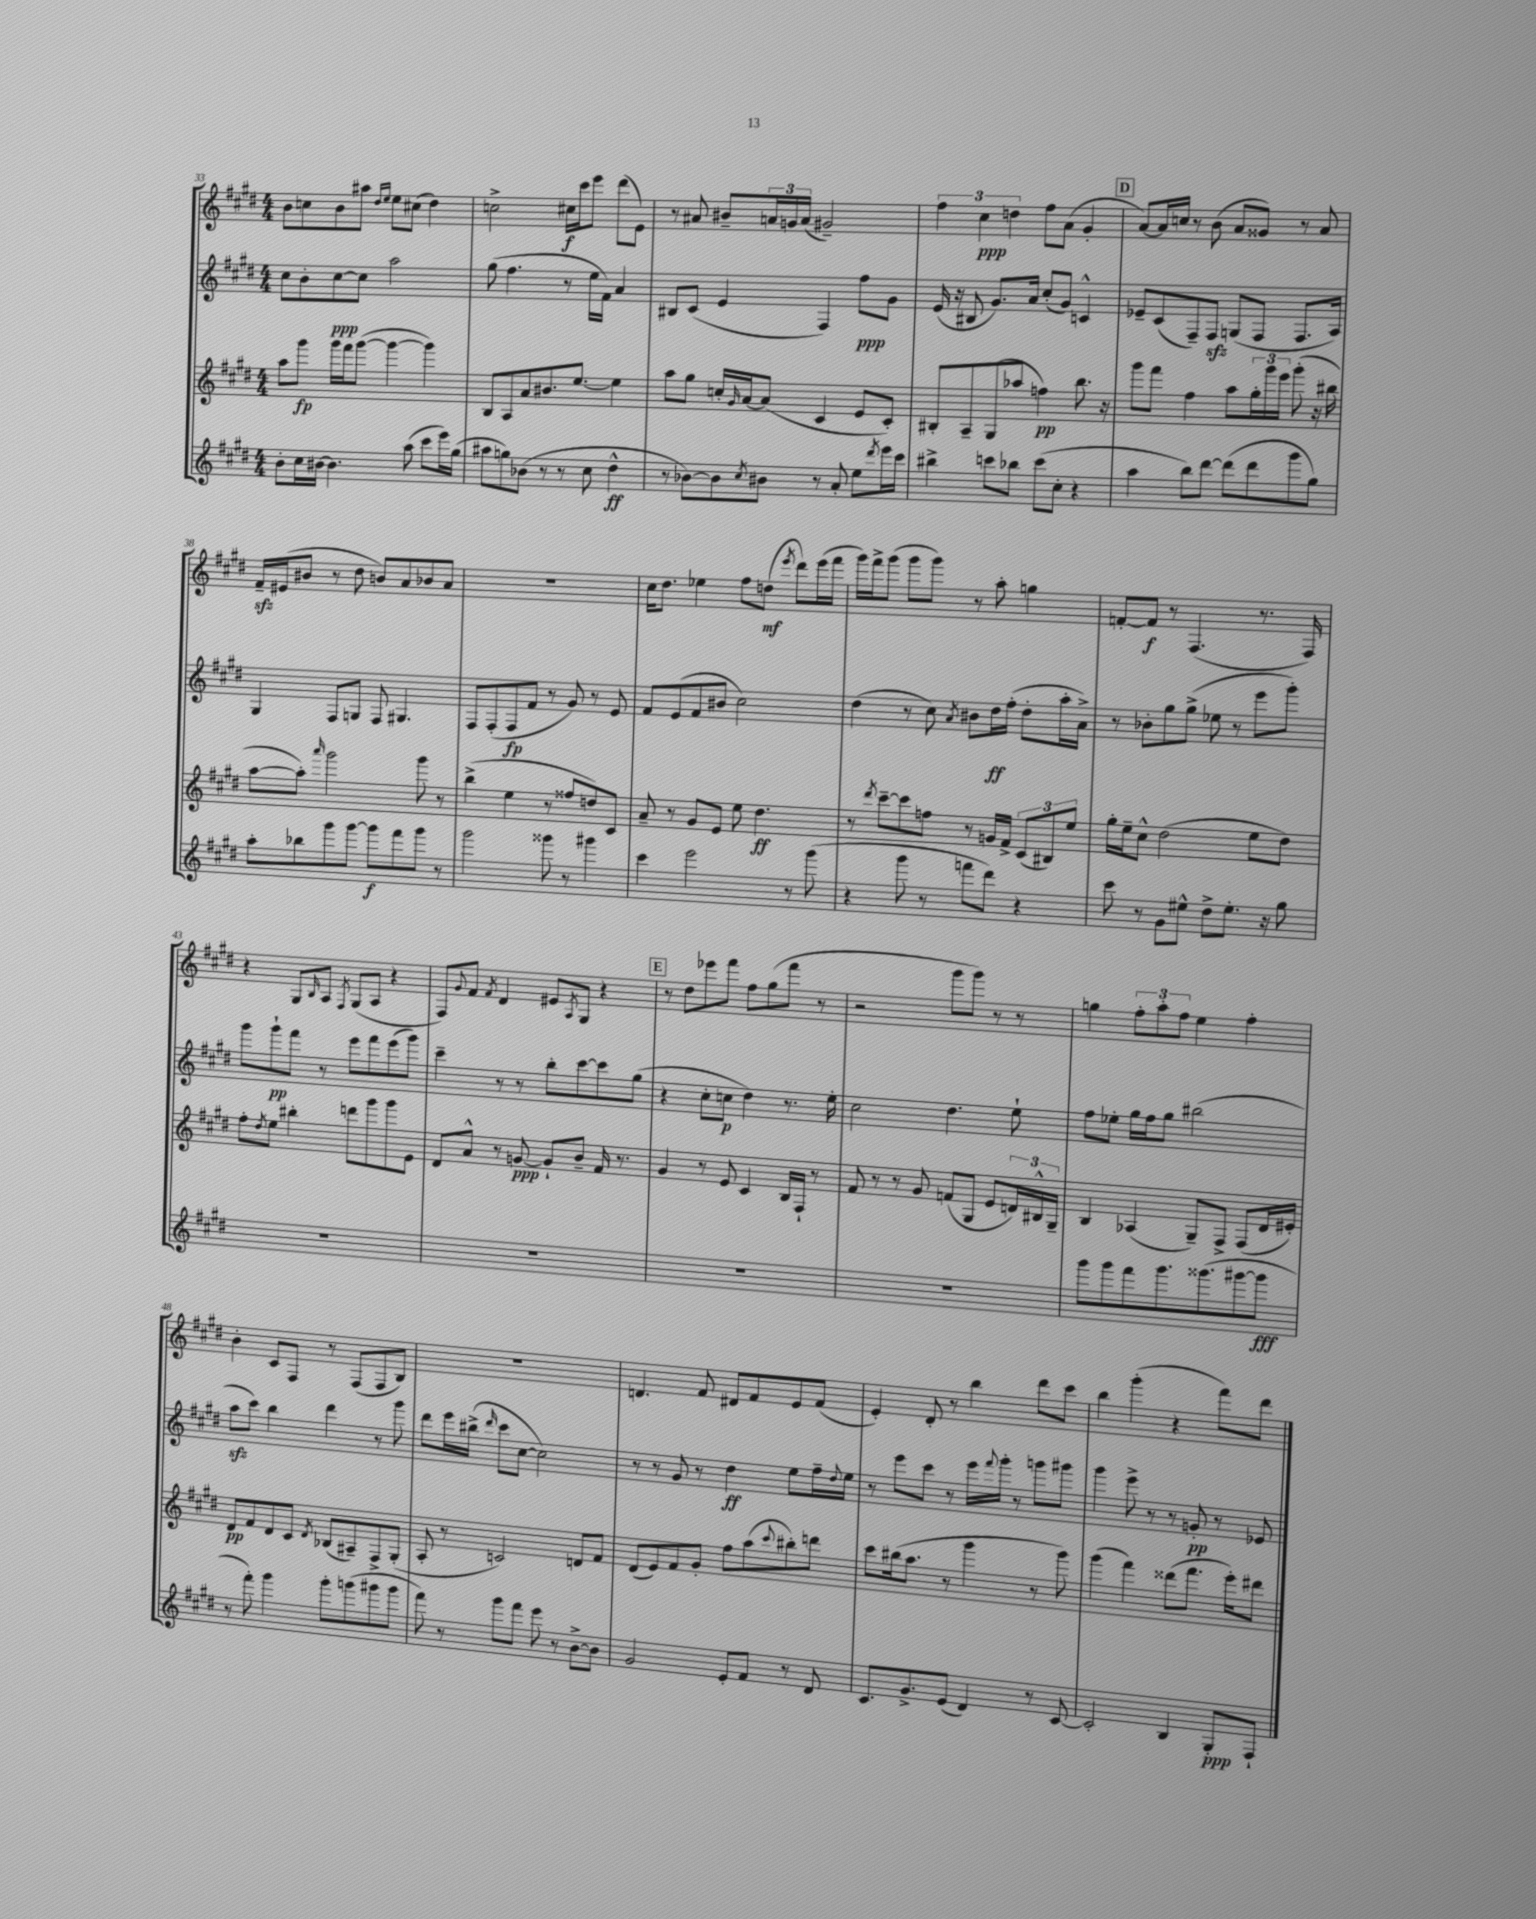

**kern	**kern	**kern	**kern
*staff4	*staff3	*staff2	*staff1
*clefG2	*clefG2	*clefG2	*clefG2
*k[f#c#g#d#]	*k[f#c#g#d#]	*k[f#c#g#d#]	*k[f#c#g#d#]
*M4/4	*M4/4	*M4/4	*M4/4
8b'	8aa	8cc#	8b
16cc#	8ggg#	8b'	8cc
[16b#	.	.	.
4.b#]	16ggg#	[8cc#	8b
.	16fff#	.	.
.	([8ggg#	8cc#]	8aa#
.	.	.	16qqdd#
.	.	.	16qqee
.	4ggg#_	2aa	8ee
(8aa	.	.	(8cc#
8ccc#	4ggg#])	.	4dd#)
16eee)	.	.	.
(16gg#	.	.	.
=	=	=	=
8aa#	8B	(8gg#	2cc^
8gg)	8A	4.ff#	.
(8b-	8a	.	.
8r	8.b#	.	.
8r	.	8r	16cc#
.	[8.ee	.	16ccc#
8cc#	.	16ee	8eee
.	.	16f#)	.
4dd#^^	4ee]	4a	(8ddd#
.	.	.	8e)
=	=	=	=
8r	8aa	8B#	8r
[8b-)	8gg#	(8c#	8a#
8b-]	16cc'	4e	8b#~
.	16qqg#	.	.
.	[16a	.	.
8qcc#	.	.	.
8b#	(8a]	.	24a
.	.	.	24g
.	.	.	(24a
8r	4c#	4F#)	2g#~)
8a'	.	.	.
8ee	8e	8ff#	.
8qddd#	.	.	.
16eee	8c#')	8g#	.
16ccc#	.	.	.
=	=	=	=
4bb#^	8B#'	(16e	6ff#
.	.	16r	.
.	8A~	8B#	.
.	.	.	6cc#
8ccc	(8G#	8.g#)	.
.	.	.	6dd
8bb-	8aa-	.	.
.	.	16a	.
(8ccc	4ff)	(8cc#'	8ff#
8cc#'	.	8g#)	(8a
4r	8.bb	4c^^	4g#'
.	16r	.	.
=	=	=	=
4aa	8ggg#	8e-~	[8a)
.	8fff#	(8c#	16a]
.	.	.	16cc
8bb)	4ff#	8F#~)	8r
[8ddd#	.	8F#	(8b
(8ddd#]	8aa	(8G	8a
8ddd#	24gg#'	8F#	8g##)
.	24ggg#	.	.
.	24eee	.	.
8ggg#	(8ggg#'	8.F#	8r
8gg#)	16r	.	8a
.	16bb#	16A)	.
=	=	=	=
8aa'	[8aa	4G#	16f#~
.	.	.	(16e#
8bb-	8aa'])	.	8b#
.	16qqaaa	.	.
8ggg#	2ggg#	8F#	8r
[8ggg#	.	8G	8dd#
8ggg#]	.	8F#	8b)
8fff#	.	4.G#	8a
8ggg#	8ggg#	.	8b-
8r	8r	.	8a
=	=	=	=
2ggg#	(4bb^	8F#	1r
.	.	(8F#'	.
.	4ee	8F#	.
.	.	8f#	.
8ggg##	8r	8r	.
8r	8ff##	8g#)	.
4ggg#	8dd)	8r	.
.	8c#	8e	.
=	=	=	=
4ccc#	8a~	8f#	16cc#
.	.	.	8.dd#
.	8r	(8e	.
2eee	8g#	8f#	4ee-
.	8e	8b#	.
.	8ee	2cc#)	8ff#
.	4.dd#	.	(8dd
.	.	.	8qeee
8r	.	.	8ddd#)
(8ggg#	.	.	(16eee
.	.	.	16fff#
=	=	=	=
4r	8r	(4dd#	16ggg#)
.	.	.	16fff#^
.	8qddd#	.	.
.	[8ccc#~	.	(8ggg#
8ggg#	8ccc#]	8r	8ggg#
8r	8ff	8cc#)	8ggg#)
.	.	8qa	.
8fff	8r	8b#	8r
8ddd#)	16g	16dd#	8aa'
.	16f#^	(16ff#'	.
4r	(12c#	8dd#'	4gg
.	12B#)	.	.
.	.	16aa'	.
.	12ee	.	.
.	.	16a^)	.
=	=	=	=
8ccc#	16gg#'	8r	[8f'
.	16ee~	.	.
8r	8cc#^^	8b-'	8f]
8g#	(2dd#	8gg#	8r
8ee#^^	.	(8gg#^	(4.F#
8dd#^	.	8ee-	.
8.ee#'	.	8r	.
.	8ee	8eee	8.r
16r	.	.	.
8gg#	8dd#)	8ggg#')	.
.	.	.	16F#)
=	=	=	=
1r	8ff#'	8ggg#	4r
.	8qdd#	.	.
.	8ee	8ggg#`	.
.	4bb#'	8fff#	8G#
.	.	.	16qqB
.	.	8r	8A
.	.	.	8qF#
.	8ddd	8eee	(8G#
.	8ggg#	8fff#	8A
.	8ggg#	(8eee	4r
.	8e	8ggg#)	.
=	=	=	=
1r	8d#	4ccc#~	8F#)
.	.	.	8qqg#
.	8a^^	.	8f#
.	.	.	8qf#
.	8r	8r	4d#
.	[8g	8r	.
.	8g`]	8bb'	8e#
.	.	.	8qA
.	8b~	[8ccc#	8G#
.	16f#	8ccc#]	4r
.	8.r	.	.
.	.	(8gg#	.
=	=	=	=
1r	4g#	4r	8r
.	.	.	8dd#
.	8r	8cc#'	8eee-
.	8e	8cc	8fff#
.	4c#	4dd#)	8ff#
.	.	.	(8gg#
.	16B	8.r	8fff#
.	16F#`	.	.
.	8r	.	8r
.	.	16ee'	.
=	=	=	=
1r	8f#	2cc#	2r
.	8r	.	.
.	8r	.	.
.	8g#	.	.
.	(8f	4.dd#	8ggg#
.	8G#	.	8ggg#)
.	8e	.	8r
.	24d)	8ee`	8r
.	24B#^^	.	.
.	24G#~	.	.
=	=	=	=
8ggg#	4B	8ff#	4gg
8ggg#	.	8ee-'	.
8fff#	(4A-	16gg#	12ff#'
.	.	16ff#	.
.	.	.	12aa'
8.ggg#	.	8gg#	.
.	.	.	12ff#
.	8G#~)	(2bb#	4ee
(8.ggg##	.	.	.
.	8F#^	.	.
[8ggg#	(8F#	.	4ff#'
8ggg#]	16d#	.	.
.	16e#')	.	.
=	=	=	=
8r	8d#	8aa	4b'
8fff#')	8f#	8ccc#)	.
4ggg#	8d#	4bb	8c#
.	8c#	.	8F#
.	8qd#	.	.
8ggg#'	(8B-	4ddd#	8r
(8ggg	8A#~)	.	(8F#
8ggg#	8F#^	8r	8F#
8ggg#	(8G#'	8ggg#	8B)
=	=	=	=
8fff#)	8A'	8ddd#	1r
8r	8r	16eee	.
.	.	(16bb#^	.
.	.	16qqddd#	.
8ggg#	2c)	8ccc#	.
8fff#	.	[8cc#	.
8eee	.	2cc#])	.
8r	.	.	.
[8b^	8d	.	.
8b]	8f#	.	.
=	=	=	=
2g#	(8d#	8r	4.d
.	8e)	8r	.
.	8f#	8g#	.
.	8g#'	8r	8f#
8e'	8ff#	4dd#	8d#
8f#	(8aa	.	8f#
.	8qqccc#	.	.
8r	8bb#')	8ee	8e
8d#	8ddd	16ff#~	(8f#
.	.	8qqdd#	.
.	.	16ee	.
=	=	=	=
8.c#	8ccc#	8r	4e')
.	(16bb#	8eee	.
8.g#^	8.aa	.	.
.	.	8ccc#	8d#'
(8e	8r	8r	8r
4d#)	4ggg#	16eee	4bb
.	.	8qqfff#	.
.	.	16ggg#'	.
.	.	8r	.
8r	8r	8ggg	8ddd#
[8c#	8ggg#)	8ggg#	8ccc#
=	=	=	=
2c#']	(4ggg#	4ggg#	4bb
.	4fff#)	8eee^	(4ggg#'
.	.	8r	.
4B	(8ddd##	8r	4r
.	8.fff#	8g'	.
8G#'	.	8r	8fff#)
.	16eee')	.	.
8F#`	8ddd#	8e-	8ddd#
==	==	==	==
*-	*-	*-	*-
